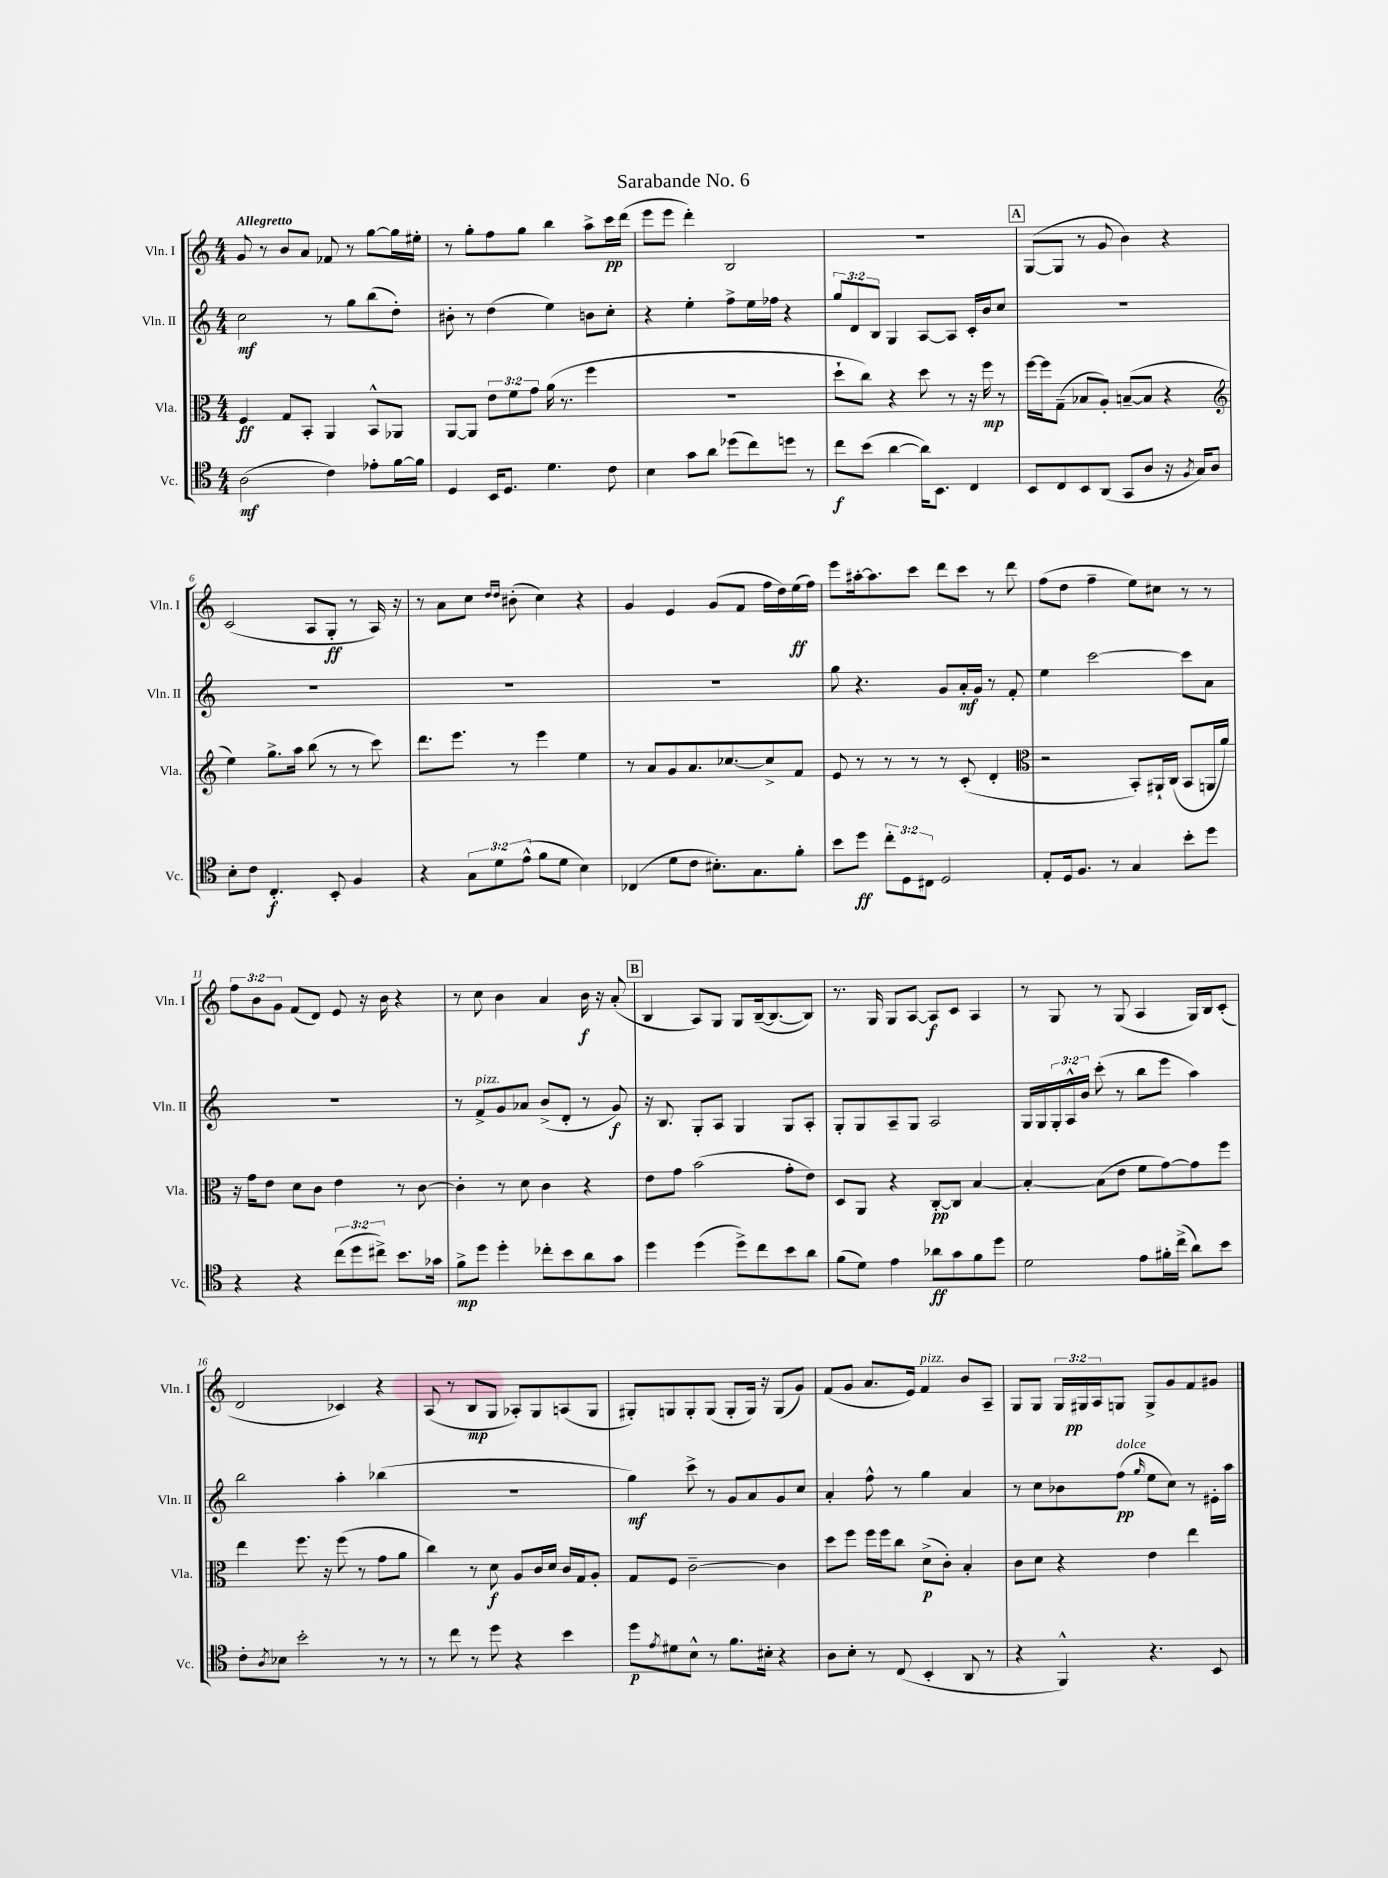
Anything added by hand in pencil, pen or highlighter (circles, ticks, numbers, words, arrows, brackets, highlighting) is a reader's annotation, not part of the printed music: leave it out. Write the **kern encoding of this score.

**kern	**dynam	**kern	**dynam	**kern	**dynam	**kern	**dynam
*part4	*part4	*part3	*part3	*part2	*part2	*part1	*part1
*staff4	*staff4	*staff3	*staff3	*staff2	*staff2	*staff1	*staff1
*I"Vc.	*	*I"Vla.	*	*I"Vln. II	*	*I"Vln. I	*
*I'Vc.	*	*I'Vla.	*	*I'Vln. II	*	*I'Vln. I	*
*clefC4	*	*clefC3	*	*clefG2	*	*clefG2	*
*k[]	*	*k[]	*	*k[]	*	*k[]	*
*M4/4	*	*M4/4	*	*M4/4	*	*M4/4	*
=1	=1	=1	=1	=1	=1	=1	=1
!	!	!	!	!	!	!LO:TX:a:B:t=Allegretto	!
(2A\	mf	4F/	ff	2cc\	mf	8g/	.
.	.	.	.	.	.	8r	.
.	.	8G/L	.	.	.	8b/L	.
.	.	8BB'/J	.	.	.	8a/J	.
4c\)	.	4AA/	.	8r	.	8f-X/	.
.	.	.	.	8gg\L	.	8r	.
8e-X'\L	.	8BB^^/L	.	(8bb\	.	[8gg\L	.
[16f\L	.	8AA-X/J	.	8dd'\J)	.	16gg\L]	.
16f\JJ]	.	.	.	.	.	16ee#X'\JJ	.
=2	=2	=2	=2	=2	=2	=2	=2
4D/	.	[8AA/L	.	8b#X'\	.	8r	.
.	.	8AA/J]	.	8r	.	8gg'\L	.
16BB/KL	.	12e\L	.	(4dd\	.	8ff\	.
8.D/J	.	.	.	.	.	.	.
.	.	12f\	.	.	.	.	.
.	.	.	.	.	.	8gg\J	.
.	.	12g\J	.	.	.	.	.
4.d\	.	(16a\	.	4ee\)	.	4bb\	.
.	.	8.r	.	.	.	.	.
.	.	4ff\	.	8bn\L	.	8aa^\L	.
8c\	.	.	.	8cc'\J	.	16ccc\L	pp
.	.	.	.	.	.	(16ddd\JJ	.
=3	=3	=3	=3	=3	=3	=3	=3
4B\	.	1r	.	4r	.	8eee\L	.
.	.	.	.	.	.	8eee\J	.
8g\L	.	.	.	4ee'\	.	4ddd'\)	.
8a\J	.	.	.	.	.	.	.
(8dd-X\L	.	.	.	8ff^\L	.	2B/	.
8cc\)	.	.	.	16ee\L	.	.	.
.	.	.	.	16ff-X\JJ	.	.	.
8ddn\J	.	.	.	4r	.	.	.
8r	.	.	.	.	.	.	.
=4	=4	=4	=4	=4	=4	=4	=4
8cc\L	f	8dd`\L	.	12gg/L	.	1r	.
.	.	.	.	12d/	.	.	.
(8b\J	.	8cc\J)	.	.	.	.	.
.	.	.	.	12B/J	.	.	.
[4a\	.	4r	.	4G/	.	.	.
16a\KL])	.	8dd\	.	[8A/L	.	.	.
8.BB\J	.	.	.	.	.	.	.
.	.	8r	.	8A/J]	.	.	.
4C/	.	16r	.	16c'/LL	.	.	.
.	.	16ff\	mp	16b/J	.	.	.
.	.	8r	.	8cc/J	.	.	.
!!LO:REH:place=s1:t=A
=5	=5	=5	=5	=5	=5	=5	=5
8BB/L	.	[16ff\LL	.	1r	.	([8G/L	.
.	.	16ff\J]	.	.	.	.	.
8C/	.	(8G~\J	.	.	.	8G/J]	.
8BB/	.	8B-X/L	.	.	.	8r	.
(8AA/J	.	8A'/J)	.	.	.	8g/	.
8GG/L	.	([8Bn~/L	.	.	.	4b\)	.
8A/J	.	8B/J]	.	.	.	.	.
16r	.	4r	.	.	.	4r	.
8qF/	.	.	.	.	.	.	.
16G/KL)	.	.	.	.	.	.	.
8A/J	.	.	.	.	.	.	.
!!LO:LB:g=z
=6	=6	=6	=6	=6	=6	=6	=6
*	*	*clefG2	*	*	*	*	*
8B'\L	.	4ee\)	.	1r	.	(2c/	.
8c\J	.	.	.	.	.	.	.
4.C'/	f	8.gg^\L	.	.	.	.	.
.	.	16aa\Jk	.	.	.	.	.
.	.	(8bb\	.	.	.	8A/L	.
8BB'/	.	8r	.	.	.	8G'/J	ff
4F/	.	8r	.	.	.	8r	.
.	.	8ccc\)	.	.	.	16A/)	.
.	.	.	.	.	.	16r	.
=7	=7	=7	=7	=7	=7	=7	=7
4r	.	8.ddd\L	.	1r	.	8r	.
.	.	.	.	.	.	8a\L	.
.	.	8.eee\J	.	.	.	.	.
12G\L	.	.	.	.	.	8cc\J	.
12d\	.	.	.	.	.	.	.
.	.	.	.	.	.	16qqdd/LL	.
.	.	.	.	.	.	16qqdd/JJ	.
.	.	8r	.	.	.	(8b#X'\	.
(12e^^\J	.	.	.	.	.	.	.
8f\L	.	4eee\	.	.	.	4cc\)	.
8d\J	.	.	.	.	.	.	.
4B\)	.	4ee\	.	.	.	4r	.
=8	=8	=8	=8	=8	=8	=8	=8
(4C-X/	.	8r	.	1r	.	4g/	.
.	.	8a/L	.	.	.	.	.
8d\L	.	8g/	.	.	.	4e/	.
8c\J	.	8.a/	.	.	.	.	.
8.B#X'\L)	.	.	.	.	.	(8g/L	.
.	.	[8.cc-X/	.	.	.	.	.
.	.	.	.	.	.	8f/J	.
8.G\	.	.	.	.	.	.	.
.	.	8cc-^/]	.	.	.	16ff\LL	.
.	.	.	.	.	.	16dd\)	.
8f'\J	.	8f/J	.	.	.	(16ee\	ff
.	.	.	.	.	.	16ff\JJ)	.
=9	=9	=9	=9	=9	=9	=9	=9
8b\L	.	8e/	.	8gg\	.	8eee\L	.
8dd\J	ff	8r	.	4.r	.	[16aa#X'\k	.
.	.	.	.	.	.	8.aa#\]	.
12cc'\L	.	8r	.	.	.	.	.
12D\	.	.	.	.	.	.	.
.	.	8r	.	.	.	8ccc\J	.
12C#X\J	.	.	.	.	.	.	.
2D/	.	8r	.	8g/L	.	8ddd\L	.
.	.	(8c'/	.	16a'/L	mf	8ccc\J	.
.	.	.	.	16g/JJ	.	.	.
.	.	4d'/	.	8r	.	8r	.
.	.	.	.	8f'/	.	8ddd\	.
=10	=10	=10	=10	=10	=10	=10	=10
*	*	*clefC3	*	*	*	*	*
8E'/L	.	2r	.	4ee\	.	(8ff\L	.
16D/k	.	.	.	.	.	8dd\J	.
8.F/J	.	.	.	.	.	.	.
.	.	.	.	[2ccc\	.	4ff~\	.
8r	.	.	.	.	.	.	.
4G/	.	8BB'/L)	.	.	.	8ee\L)	.
.	.	16AA#X`/L	.	.	.	8cc#X\J	.
.	.	(16C/JJ	.	.	.	.	.
8b'\L	.	8BB/L	.	8ccc\L]	.	8r	.
8dd\J	.	16AAn/L	.	8a\J	.	8r	.
.	.	16a/JJ)	.	.	.	.	.
!!LO:LB:g=z
=11	=11	=11	=11	=11	=11	=11	=11
4r	.	16r	.	1r	.	12ff\L	.
.	.	16g\KL	.	.	.	.	.
.	.	.	.	.	.	12b\	.
.	.	8e\J	.	.	.	.	.
.	.	.	.	.	.	12g\J	.
4r	.	8d\L	.	.	.	(8f/L	.
.	.	8c\J	.	.	.	8d/J)	.
(12cc\L	.	4e\	.	.	.	8e/	.
12dd\	.	.	.	.	.	.	.
.	.	.	.	.	.	16r	.
12cc#X^\J)	.	.	.	.	.	.	.
.	.	.	.	.	.	16b\	.
8.b\L	.	8r	.	.	.	4r	.
.	.	[8c\	.	.	.	.	.
16g-X\Jk	.	.	.	.	.	.	.
=12	=12	=12	=12	=12	=12	=12	=12
8f^\L	mp	4c'\]	.	8r	.	8r	.
!	!	!	!	!LO:TX:a:i:t=pizz.	!	!	!
8dd\J	.	.	.	8f^/L	.	8cc\	.
4dd'\	.	8r	.	8g/	.	4b\	.
.	.	8d\	.	8a-X/J	.	.	.
8cc-X'\L	.	4c\	.	(8b^/L	.	4a/	.
8b\	.	.	.	8d'/J	.	.	.
8a\	.	4r	.	8r	.	16b\	f
.	.	.	.	.	.	16r	.
8g\J	.	.	.	8g/)	f	(8a'/	.
!!LO:REH:place=s1:t=B
=13	=13	=13	=13	=13	=13	=13	=13
4dd\	.	8e\L	.	16r	.	4B/	.
.	.	.	.	8.B/	.	.	.
.	.	8g\J	.	.	.	.	.
(4dd\	.	(2b\	.	8G'/L	.	8A/L)	.
.	.	.	.	8A/J	.	8G/J	.
8dd^\L)	.	.	.	4G/	.	8G/L	.
8cc\	.	.	.	.	.	([16B~/k	.
.	.	.	.	.	.	8.B/_	.
8b\	.	8g'\L	.	8G/L	.	.	.
8a\J	.	8e\J)	.	8A'/J	.	8B/J])	.
=14	=14	=14	=14	=14	=14	=14	=14
(8f\L	.	8D/L	.	8G'/L	.	8.r	.
8d\J)	.	8AA/J	.	8G/	.	.	.
.	.	.	.	.	.	16G/	.
4e\	.	4r	.	8A~/	.	8G/L	.
.	.	.	.	8G/J	.	[8A/J	.
8a-X\L	ff	[8C'/L	pp	2A/	.	8A/L]	f
8g\	.	8C/J]	.	.	.	8c/J	.
8f\	.	[4B/	.	.	.	4A/	.
8dd\J	.	.	.	.	.	.	.
=15	=15	=15	=15	=15	=15	=15	=15
2d\	.	4B'/_	.	16G/LL	.	8r	.
.	.	.	.	16G/	.	.	.
.	.	.	.	24G'/	.	8G/	.
.	.	.	.	24A^^/	.	.	.
.	.	.	.	24b/JJ	.	.	.
.	.	(8B\L]	.	(8ccc'\	.	8r	.
.	.	8e\J	.	8r	.	(8G/	.
8e\L	.	8f\L	.	8bb\L	.	4A/	.
16f#X'\L	.	[8g\)	.	8eee\J	.	.	.
(16cc^\JJ	.	.	.	.	.	.	.
8a\L)	.	8g\]	.	4aa\)	.	16G/LL)	.
.	.	.	.	.	.	16B/J	.
8b\J	.	8ff\J	.	.	.	(8c'/J	.
!!LO:LB:g=z
=16	=16	=16	=16	=16	=16	=16	=16
8c'\L	.	4ee\	.	2bb\	.	2d/	.
8qA/	.	.	.	.	.	.	.
8B-X\J	.	.	.	.	.	.	.
2b'\	.	8.ff\	.	.	.	.	.
.	.	16r	.	.	.	.	.
.	.	(8ff\	.	4aa'\	.	4c-X/)	.
.	.	8r	.	.	.	.	.
8r	.	8g\L	.	(4bb-X\	.	4r	.
8r	.	8a\J	.	.	.	.	.
=17	=17	=17	=17	=17	=17	=17	=17
8r	.	4cc\)	.	1r	.	(8A/	.
8cc\	.	.	.	.	.	8r	.
8r	.	8r	.	.	.	8B/L	mp
8dd\	.	8d\	f	.	.	8G/J	.
4r	.	8A/L	.	.	.	8A-X'/L)	.
.	.	16c/L	.	.	.	8G/	.
.	.	16d/JJ	.	.	.	.	.
4b\	.	16c/LL	.	.	.	(8An/	.
.	.	16G/J	.	.	.	.	.
.	.	8A'/J	.	.	.	8G/J	.
=18	=18	=18	=18	=18	=18	=18	=18
8dd\L	p	8G/L	.	4gg\)	mf	8G#X'/L)	.
8qe/	.	.	.	.	.	.	.
8d#X\	.	8F/J	.	.	.	8Gn/	.
8B^^\J	.	[2c~\	.	8ccc^\	.	8G'/	.
8r	.	.	.	8r	.	(8G/J	.
8.f\L	.	.	.	8g/L	.	8G'/L	.
.	.	.	.	8a/	.	16G/Jk)	.
16B#X'\Jk	.	.	.	.	.	16r	.
4r	.	4c\]	.	8g/	.	(8G/L	.
.	.	.	.	8cc/J	.	8g/J)	.
=19	=19	=19	=19	=19	=19	=19	=19
8A\L	.	8dd\L	.	4a'/	.	(8f/L	.
8B'\J	.	8ff\J	.	.	.	8g/J	.
8r	.	16ff\LL	.	8ff^^\	.	8.a/L	.
.	.	16ff\J	.	.	.	.	.
(8C/	.	8cc\J	.	8r	.	.	.
.	.	.	.	.	.	16e/Jk)	.
!	!	!	!	!	!	!LO:TX:a:i:t=pizz.	!
4BB'/	.	(8d^\L	p	4gg\	.	4f/	.
.	.	8c'\J)	.	.	.	.	.
8AA/	.	4B'/	.	4a/	.	8b/L	.
8r	.	.	.	.	.	8A~/J	.
=20	=20	=20	=20	=20	=20	=20	=20
4r	.	8c\L	.	8r	.	8G/L	.
.	.	8d\J	.	8cc\L	.	8G/J	.
4FF^^/)	.	4r	.	8b-X\	.	24G/LL	.
.	.	.	.	.	.	24G#X/	pp
.	.	.	.	.	.	24A/J	.
!	!	!	!	!LO:TX:a:i:t=dolce	!	!	!
.	.	.	.	(8ff\J	pp	8Gn/J	.
.	.	.	.	16qqgg/	.	.	.
4.r	.	4e\	.	8ee\L	.	8G^/L	.
.	.	.	.	8cc\J)	.	8g/	.
.	.	4ee\	.	8r	.	8f/	.
8BB/	.	.	.	16e#X'\LL	.	8g#X/J	.
.	.	.	.	16aa\JJ	.	.	.
==	==	==	==	==	==	==	==
*-	*-	*-	*-	*-	*-	*-	*-
